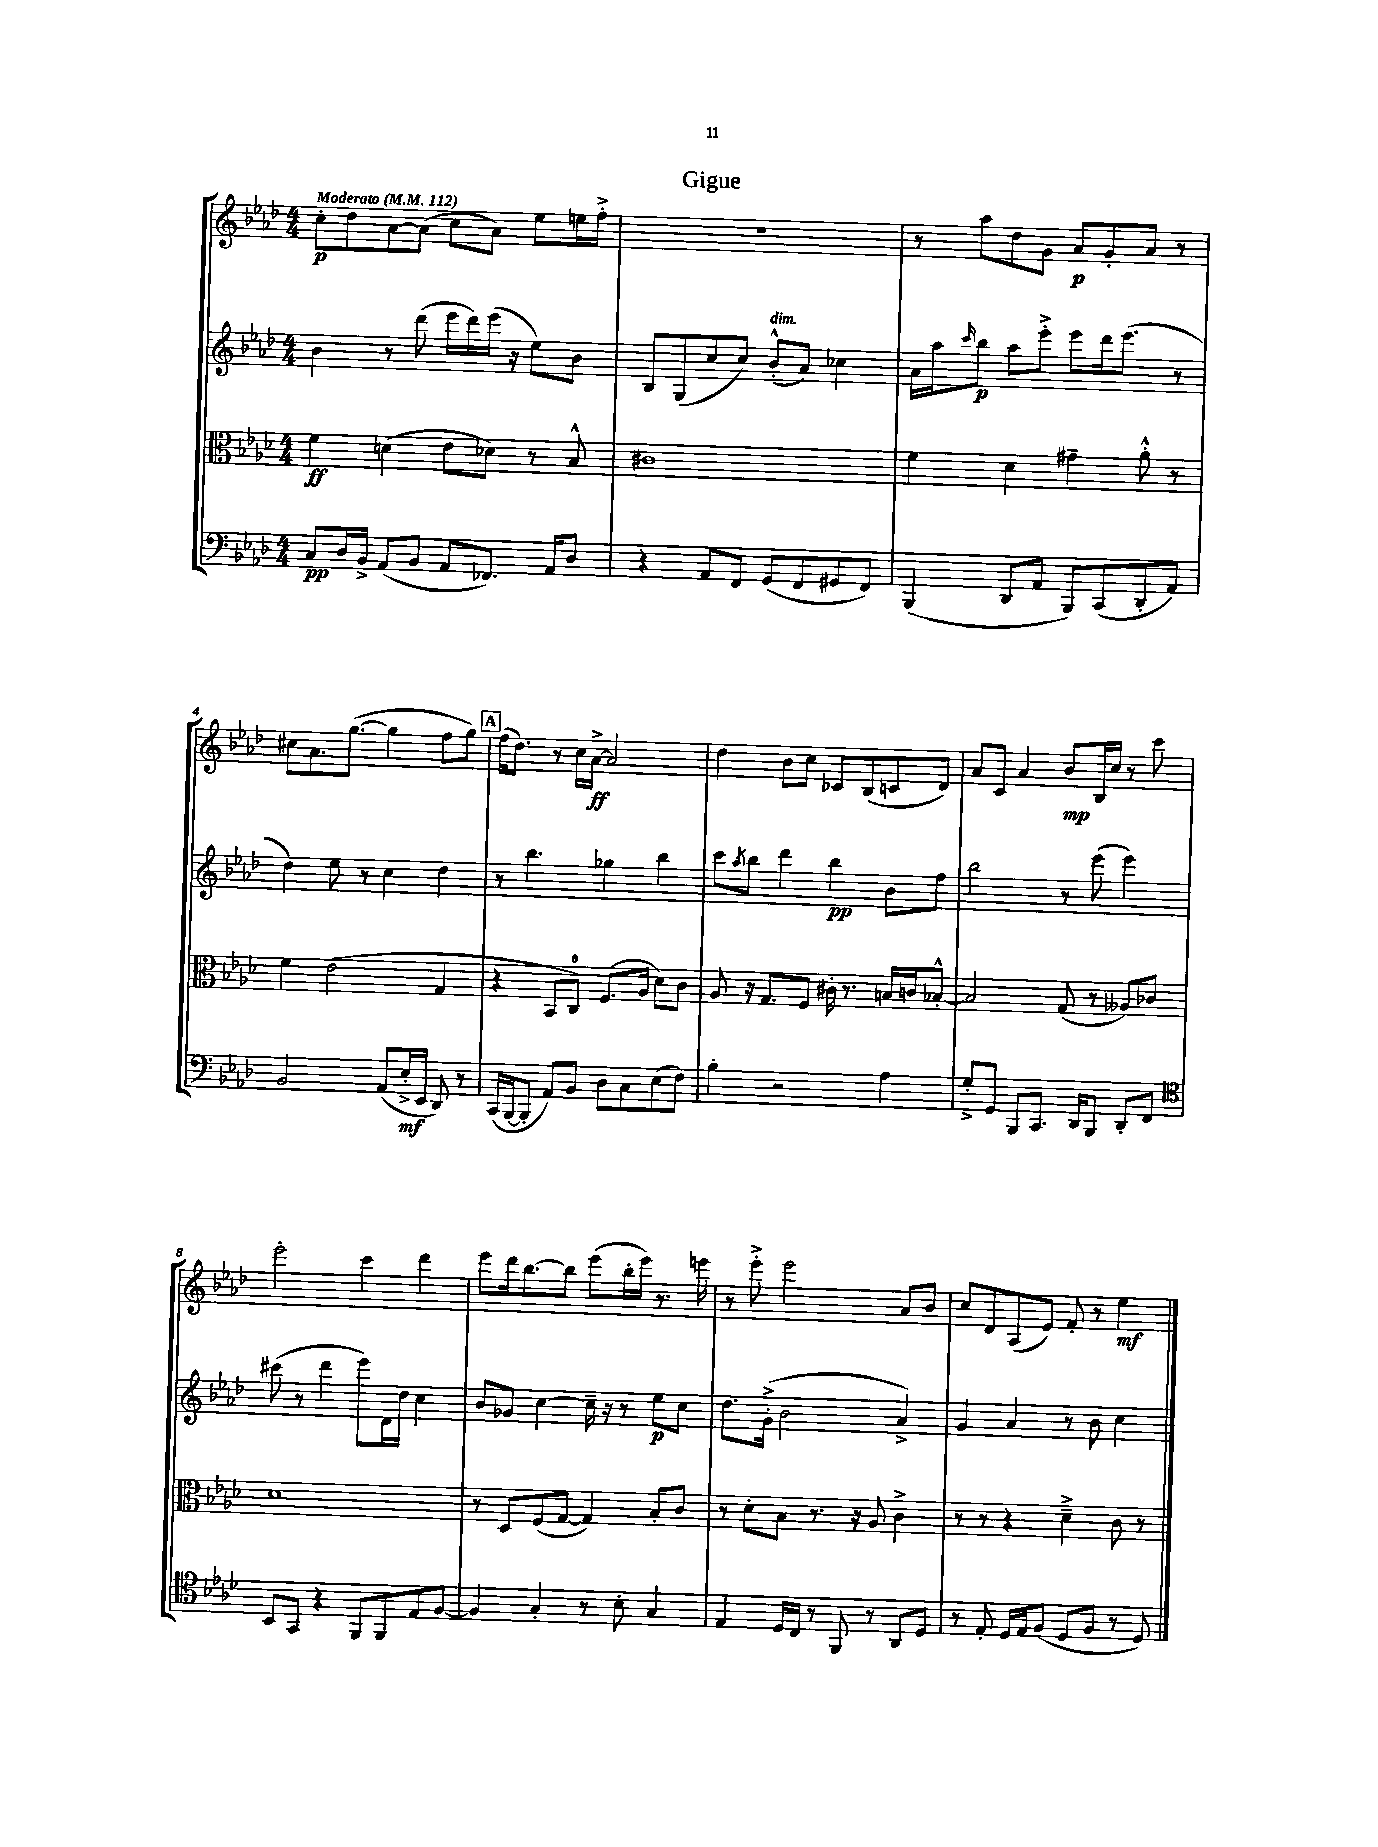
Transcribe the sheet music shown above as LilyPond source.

\header { title = "Gigue" }
<<
\new StaffGroup <<
\new Staff = "s0" {
    \clef treble \key aes \major \numericTimeSignature \time 4/4 \tempo "Moderato" 4 = 112
    c''8-.\p des''8 aes'8~ aes'8( c''8 aes'8) ees''8 e''16 f''16-.-> |
    r1 |
    r8 aes''8 des''8 g'8 aes'8\p g'8-. aes'8 r8 |
    cis''8 aes'8. g''8.~( g''4 f''8 g''8) |
    \mark \markup { \box "A" } f''16( des''8.) r8 c''16 aes'16~->\ff aes'2 |
    des''4 bes'8 c''8 ces'8 bes8( c'8 des'8) |
    aes'8 c'8 aes'4 bes'8\mp bes16 c''16 r8 c'''8 |
    ees'''2-. c'''4 des'''4 |
    ees'''8 des'''16 bes''8.~ bes''8 ees'''8( bes''16-. ees'''16) r8. e'''16 |
    r8 ees'''8-.-> ees'''2 aes'8 bes'8 |
    c''8 des'8 aes8( ees'8) f'8-. r8 ees''4\mf \bar "|." |
}
\new Staff = "s1" {
    \clef treble \key aes \major \numericTimeSignature \time 4/4
    bes'4 r8 des'''8( ees'''16 des'''16) ees'''16( r16 ees''8) bes'8 |
    bes8 g8( c''8 c''8) bes'8-.-^^\markup { \italic "dim." }( aes'8) ces''4 |
    aes'16 aes''16 \grace { c'''16 } bes''8\p aes''8 ees'''8-.-> ees'''8 des'''16 ees'''8.( r8 |
    des''4) ees''8 r8 c''4 des''4 |
    \mark \markup { \box "A" } r8 bes''4. ges''4 bes''4 |
    c'''8 \acciaccatura { aes''8 } bes''8 des'''4 bes''4\pp bes'8 f''8 |
    bes''2 r8 ees'''8( ees'''4) |
    cis'''8( r8 des'''4 ees'''8) des'16 des''16 c''4 |
    bes'8 ges'8 c''4~ c''16-- r16 r8 ees''8\p c''8 |
    des''8. g'16-.->( bes'2 aes'4->) |
    g'4 aes'4 r8 bes'8 c''4 \bar "|." |
}
\new Staff = "s2" {
    \clef alto \key aes \major \numericTimeSignature \time 4/4
    f'4\ff d'4( ees'8 des'8) r8 bes8-^ |
    cis'1 |
    f'4 des'4 gis'4-- aes'8-.-^ r8 |
    f'4 ees'2( g4 |
    \mark \markup { \box "A" } r4 bes,8 c8-0) f8.( aes16 des'8) c'8 |
    aes8 r16 g8. f8 cis'16-. r8. b16 c'16 bes8~-.-^ |
    bes2 g8( r8 aeses8) ces'8 |
    des'1 |
    r8 des8 f8( g8~ g4) bes8-. c'8 |
    r8 des'8-. bes8 r8. r16 aes8 c'4-> |
    r8 r8 r4 des'4---> c'8 r8 \bar "|." |
}
\new Staff = "s3" {
    \clef bass \key aes \major \numericTimeSignature \time 4/4
    c8\pp des16 bes,16-> aes,8( bes,8 aes,8 fes,8.) aes,16 des8 |
    r4 aes,8 f,8 g,8( f,8 gis,8 f,8) |
    bes,,4( des,8 aes,8 bes,,8) c,8( des,8-. aes,8) |
    bes,2 aes,8( ees16-.->\mf ees,16 des,8) r8 |
    \mark \markup { \box "A" } c,16( bes,,16~ bes,,8-. aes,8) bes,8 des8 c8 ees8( f8) |
    bes4-. r2 aes4 |
    g8-.-> g,8 bes,,8 c,8. des,16 bes,,8 des,8-. f,8 |
    \clef tenor bes,8 g,8 r4 f,8 f,8 ees8 f8~ |
    f4 g4-. r8 bes8-. g4 |
    ees4 des16 c16 r8 f,8 r8 aes,8 des8 |
    r8 ees8-. des16 ees16 f8( des8 f8 r8 des8) \bar "|." |
}
>>
>>
